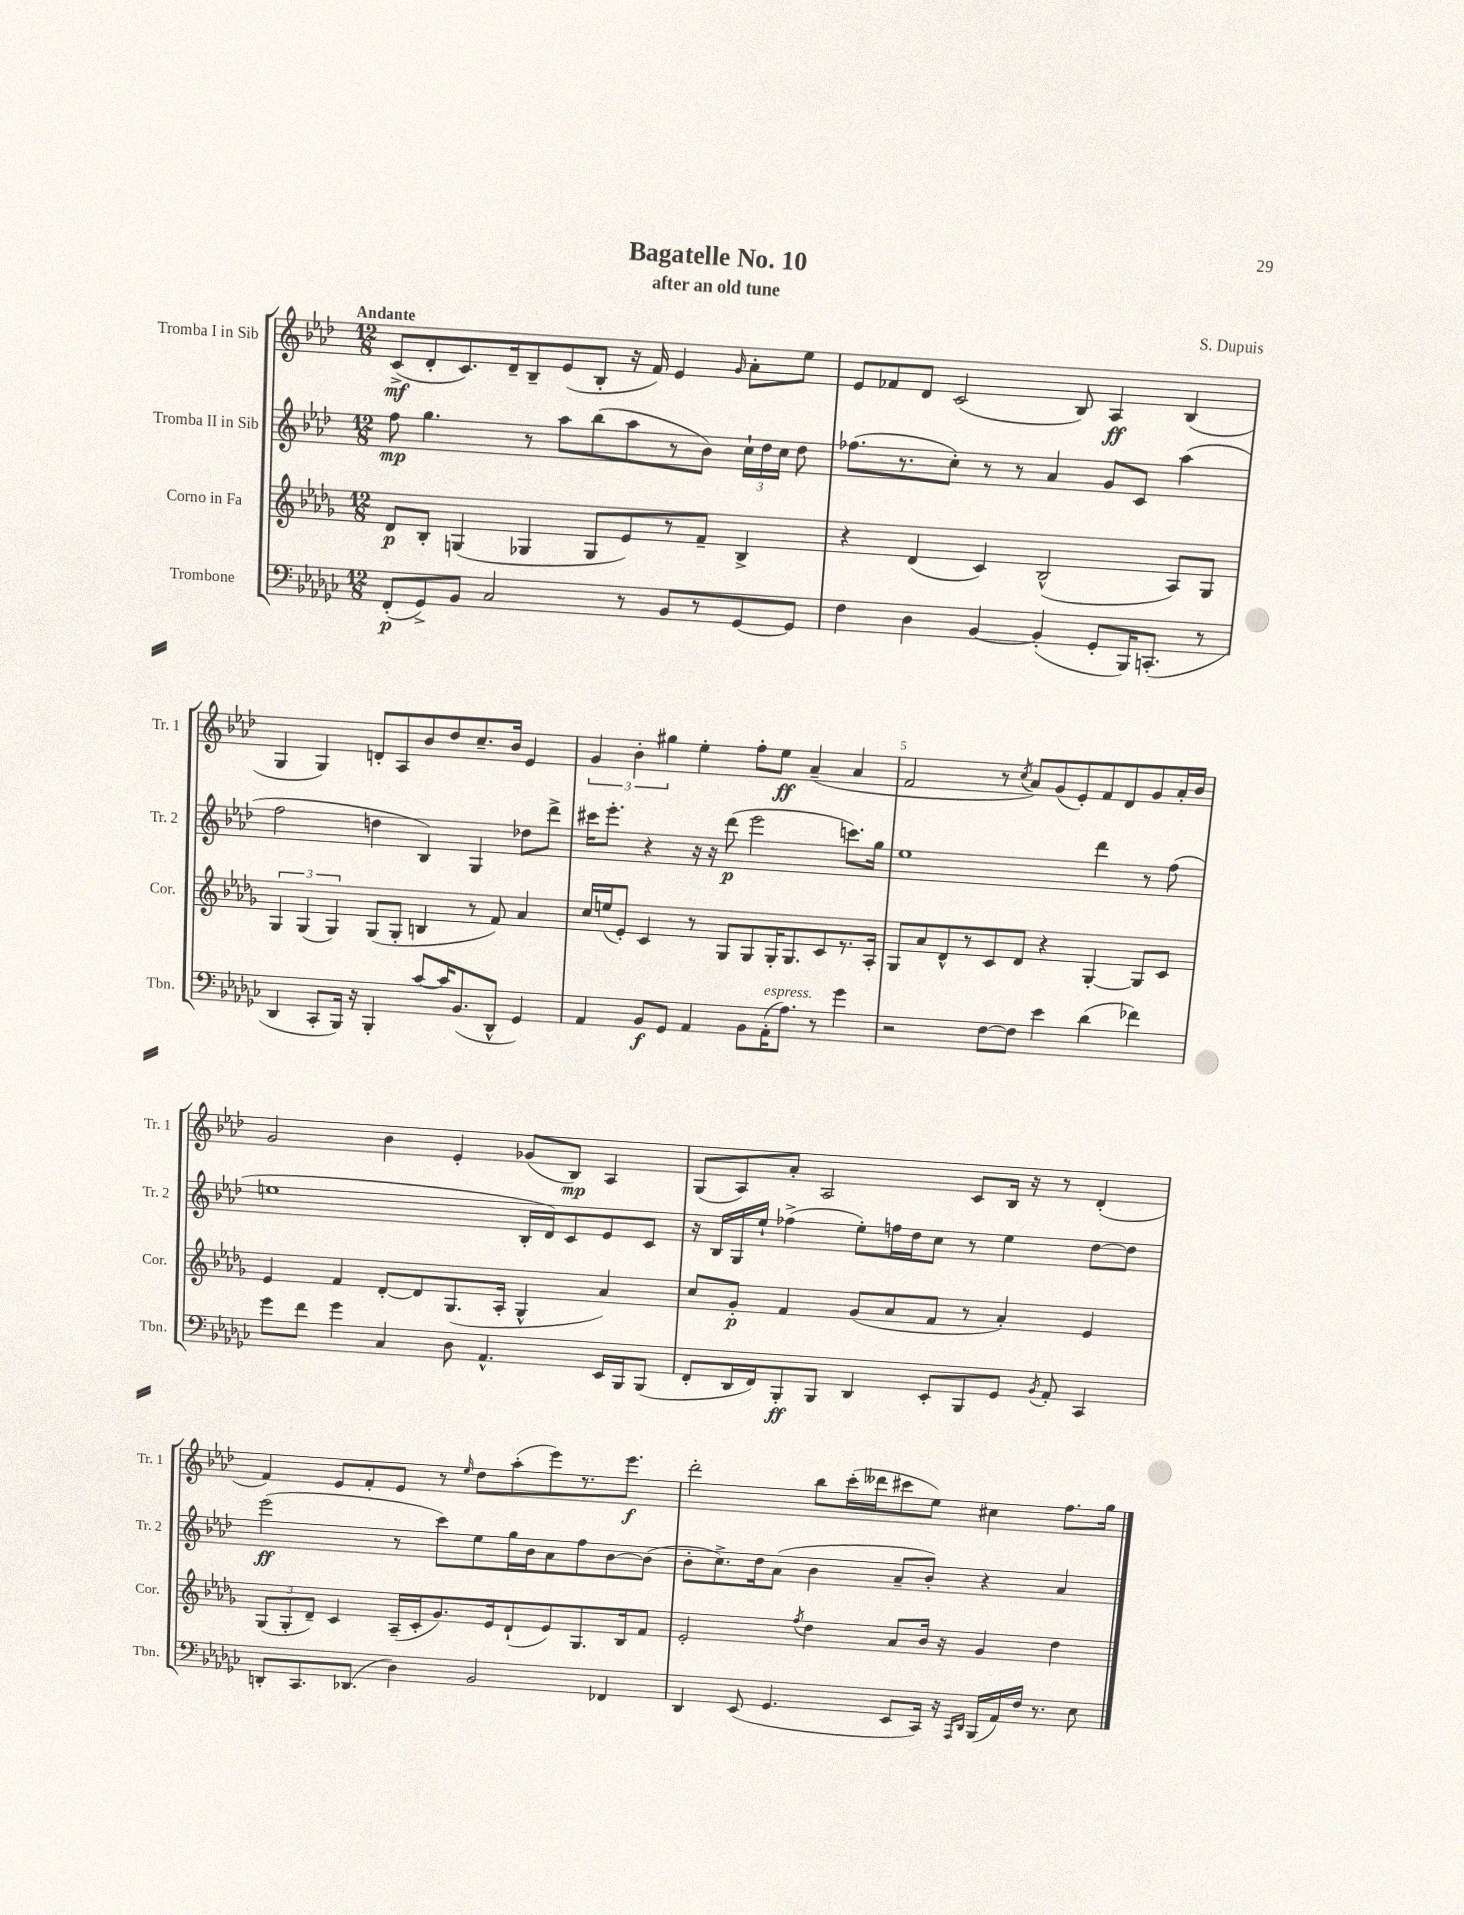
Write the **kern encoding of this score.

**kern	**kern	**kern	**kern
*staff4	*staff3	*staff2	*staff1
*clefF4	*clefG2	*clefG2	*clefG2
*k[b-e-a-d-g-c-]	*k[b-e-a-d-g-]	*k[b-e-a-d-]	*k[b-e-a-d-]
*M12/8	*M12/8	*M12/8	*M12/8
(8FF'/L	8d-/L	8ff\	(8c^/L
8GG-^/)	8B-'/J	4.gg\	8d-'/
8BB-/J	(4G/	.	8.c/)
2C-/	.	.	.
.	.	.	16d-~/k
.	4G-/	8r	8B-~/
.	.	8aa-\L	(8e-/
.	8G-/L	(8bb-\	8B-'/J
8r	8e-/)	8aa-\	16r
.	.	.	16f/)
8BB-/L	8r	8r	4e-/
8r	8f~/J	8b-\J)	.
.	.	.	16qqg/
[8GG-/	4B-^/	24cc`\LL	8a-'\L
.	.	24dd-\	.
.	.	24cc\JJ	.
8GG-/]J	.	8dd-\	8ee-\J
=	=	=	=
4F\	4r	(8.ff-\L	8e-/L
.	.	.	8f-/
.	.	8.r	.
4D-\	(4d-/	.	8d-/J
.	.	8cc'\J)	(2c/
[4BB-/	4c/)	8r	.
.	.	8r	.
(4BB-'/]	(2B-^^/	4a-/	.
.	.	.	8B-/)
8GG-'/L	.	8g/L	4A-/
16BBB-/K)	.	8c/J	.
(8.CC'/J	.	.	.
.	8A-/L)	(4aa-\	(4B-/
8r	8G-/J	.	.
=	=	=	=
4DD-/	6G-/	2ff\	4G/
.	(6G-/	.	.
8CC-'/L	.	.	4G/)
.	6G-/)	.	.
16BBB-/Jk)	.	.	.
16r	.	.	.
4BBB-'/	(8G-/L	4dd\	8d'/L
.	8G-'/J	.	8A-/
[8c-/L	4B/	4B-/)	8b-/
16c-/]K	.	.	8dd-/
(8.BB-/	.	.	.
.	8r	4G/	8.cc~/
8DD-^^/J	8f/)	.	.
.	.	.	16b-/Jk
4GG-/)	4a-/	8dd-\L	4e-/
.	.	8ddd-^\J	.
=	=	=	=
4AA-/	16cc/LL	16ccc#\LK	6g/
.	(16ee/J	8.eee-'\J	.
.	8e-'/J)	.	.
.	.	.	6b-'\
8BB-/L	4c/	4r	.
.	.	.	6gg#\
8GG-/J	.	.	.
4AA-/	8r	16r	4ee-'\
.	.	16r	.
.	8G-/L	(8ddd-\	.
8BB-\L	8G-/	2eee-\	8ff'\L
(16AA-'\K	16G-'/K	.	8ee-\J
8.A-\J)	8.G-/	.	.
.	.	.	(4a-~/
8r	8c/	.	.
4g-\	8.r	8.ccc\L)	4a-/
.	16A-'/Jk	16gg\Jk	.
=	=	=	=
2r	8G-/L	1ee-	2f/
.	8a-/	.	.
.	8d-^^/	.	.
.	8r	.	.
[8F\L	8c/	.	8r
.	.	.	8qcc/
8F\]J	8d-/J	.	8a-/L)
4e-\	4r	.	(8g/
.	.	.	8e-'/)
(4d-\	[4G-'/	4ddd-\	8f/
.	.	.	8d-/
4f-\)	8G-/]L	8r	8g/
.	8c/J	(8ff\	16a-'/L
.	.	.	16b-/JJ
=	=	=	=
8g-\L	4e-/	1ee	2g/
8f\J	.	.	.
4g-\	4f/	.	.
4C-/	[8d-'/L	.	4b-\
.	8d-/]	.	.
8D-\	(8.G-/	.	4e-'/
4.AA-^^/	.	.	.
.	16A-'/Jk	.	.
.	4G-^^/	16B-'/LL	(8g-/L
.	.	16d-/J)	.
.	.	8c/	8B-/J)
16EE-/LL	4a-/)	8e-/	4A-/
16BBB-/J	.	.	.
(8BBB-/J	.	8c/J	.
=	=	=	=
8FF'/L	8cc/L	16r	(8G/L
.	.	16B-/LL	.
16DD-/L	8g-'/J	16G/	8A-/)
16FF/J)	.	16ee-`/JJ	.
8BBB-'/	4f/	(4ff-^\	8a-'/J
8BBB-/J	.	.	2A-/
4DD-/	(8g-/L	8ee-'\L)	.
.	8a-/	16ff\L	.
.	.	16dd-\J	.
8EE-'/L	8f/J	8cc\J	.
8BBB-/	8r	8r	8c/L
8GG-/J	4a-'/)	4ee-\	16B-/Jk
.	.	.	16r
8qBB-/	.	.	.
8AA-'/	.	.	8r
4CC-/	4e-/	[8dd-\L	(4d-'/
.	.	8dd-\]J	.
=	=	=	=
8DD'/L	(12G-/L	(2eee-\	4f/)
.	12G-'/	.	.
8.CC-/	.	.	.
.	12d-~/J)	.	.
.	4c/	.	8e-/L
(8.DD-/J	.	.	.
.	.	.	8f'/
4D-\)	(16A-~/LL	8r	8e-/J
.	16c'/J	.	.
.	8.g-/)	8ccc\L)	8r
.	.	.	16qqee-/
2BB-/	.	8ee-\	8dd-\L
.	16e-/k	.	.
.	(8d-`/	16gg\L	(8aa-'\
.	.	16b-\J	.
.	8e-/)	8a-\	8eee-\)
.	8.G-/	8ff\	8.r
4FF-/	.	[8b-\	.
.	16B-/k	.	8.eee-\J
.	8f/J	(8b-\]J	.
=	=	=	=
4DD-/	2e-'/	8b-'\L	2ddd-'\
.	.	8.cc^\)	.
(8EE-/	.	.	.
.	.	16dd-\k	.
4.GG-/	.	(8a-\J	.
.	8qff/	.	.
.	4dd-\	4b-\	8bb-\L
.	.	.	(16ccc'\L
.	.	.	16ddd--\J
8EE-/L	8a-/L	8a-~/L	8ccc#\
16CC-/Jk)	16b-/Jk	8b-'/J)	8ee-\J)
16r	16r	.	.
16qqAAA-/LL	.	.	.
16qqDD-/JJ	.	.	.
(16BBB-/LL	4g-/	4r	4cc#\
16AA-/)	.	.	.
16F/JJ	.	.	.
8.r	.	.	.
.	4dd-\	4a-/	8.ff\L
8E-\	.	.	.
.	.	.	16gg\Jk
==	==	==	==
*-	*-	*-	*-
